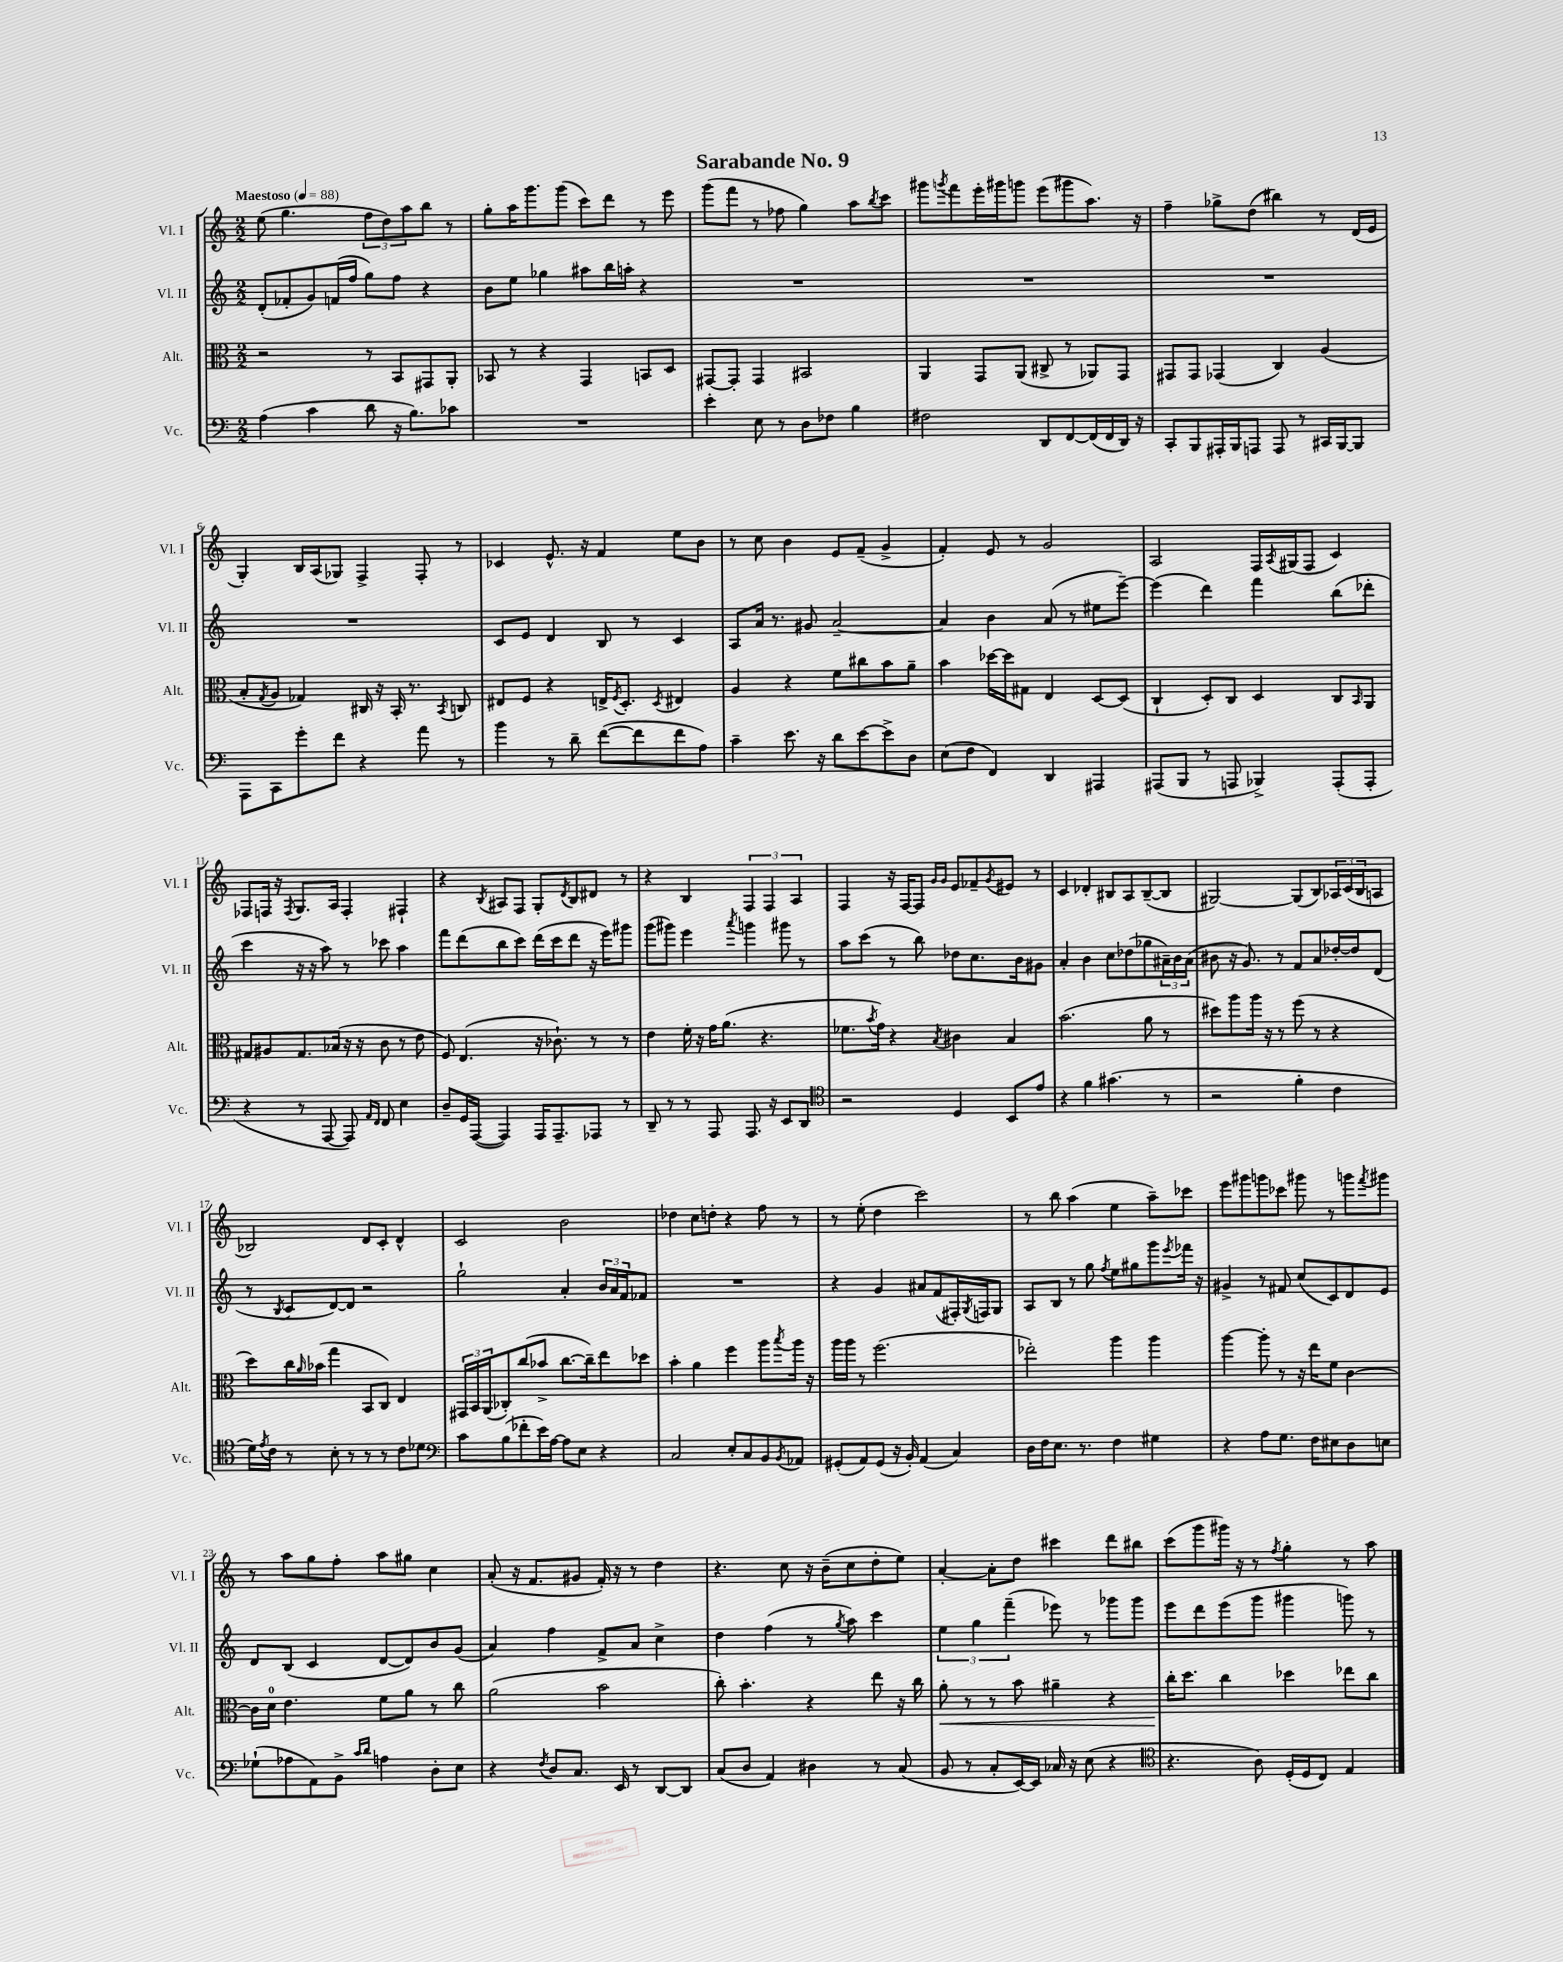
\header { title = "Sarabande No. 9" }
<<
\new StaffGroup <<
\new Staff = "s0" \with { instrumentName = "Vl. I" shortInstrumentName = "Vl. I" } {
    \clef treble \key c \major \numericTimeSignature \time 2/2 \tempo "Maestoso" 4 = 88
    e''8( g''4. \tuplet 3/2 { f''8 d''8) a''8 } b''8 r8 |
    g''8-. a''16 g'''8. g'''8( c'''8) d'''8 r8 e'''8 |
    g'''8( f'''8 r8 fes''8 g''4) a''8 \acciaccatura { b''8 } c'''8 |
    gis'''8 \acciaccatura { g'''8 } f'''8 e'''16-. gis'''16 g'''8 e'''8( gis'''8 a''8.) r16 |
    f''4-- ges''8-> d''8( bis''4) r8 d'16( e'16 |
    g4-.) b16 a16( ges8) f4-> f8-. r8 |
    ces'4 e'8.-^ r16 f'4 e''8 b'8 |
    r8 c''8 b'4 e'8 f'8--( g'4-> |
    f'4-.) e'8 r8 g'2 |
    a2 f16 \acciaccatura { a8 } gis16( f8 c'4) |
    fes8 f16 r16 \acciaccatura { f8 } g8. a16 f4-. fis4-! |
    r4 \acciaccatura { b8 } ais8 f8 g8-. \acciaccatura { d'8 } b8 dis'8 r8 |
    r4 b4 \tuplet 3/2 { f4 f4 a4 } |
    f4 r16 f16~ f8 \grace { g'16 g'16 } e'8 fes'8-- \acciaccatura { g'8 } eis'8 r8 |
    c'4 des'4-. bis8 a8 bis8~--( bis8 |
    gis2~) gis8( b8) \tuplet 3/2 { aes16 c'16( b16 } a8 |
    bes2) d'8 c'8-. d'4-^ |
    c'2 b'2 |
    des''4 c''8 d''8-. r4 f''8 r8 |
    r8 e''8-.( d''4 c'''2) |
    r8 b''8 a''4( e''4 a''8--) ces'''8 |
    e'''8 gis'''8 g'''8 ces'''8 gis'''8 r8 g'''8 \acciaccatura { f'''8 } gis'''8 |
    r8 a''8 g''8 f''8-. a''8 gis''8 c''4 |
    a'8-.( r16 f'8. gis'8 f'16-.) r16 r8 d''4 |
    r4. c''8 r16 b'16--( c''8 d''8-. e''8) |
    a'4~-. a'8-. d''8 cis'''4 d'''8 bis''8 |
    c'''8( g'''8 gis'''16) r16 r8 \acciaccatura { f''8 } g''4-. r8 a''8 \bar "|." |
}
\new Staff = "s1" \with { instrumentName = "Vl. II" shortInstrumentName = "Vl. II" } {
    \clef treble \key c \major \numericTimeSignature \time 2/2
    d'8-.( fes'8-. g'8) f'16( f''16 g''8) f''8 r4 |
    b'8 e''8 ges''4 ais''8 b''16 a''16-. r4 |
    R1 |
    R1 |
    R1 |
    R1 |
    c'8 e'8 d'4 b8 r8 c'4 |
    a8 a'16 r8. gis'8 a'2~-- |
    a'4 b'4 a'8( r8 eis''8 e'''8~--) |
    e'''4( d'''4) f'''4 b''8( des'''8-. |
    c'''4 r16 r16 a''8) r8 ces'''8 a''4 |
    f'''8 d'''8( b''8 c'''8) d'''16( c'''16 d'''8 r16 e'''16) gis'''8 |
    g'''8( gis'''8) e'''4 \acciaccatura { a'''8 } g'''4 gis'''8 r8 |
    a''8 c'''8( r8 b''8) des''8 c''8. b'16 gis'8 |
    a'4-. b'4 c''8 des''8( ges''8 \tuplet 3/2 { ais'16--) b'16 ais'16( } |
    bis'8 r16 g'8.) r8 f'8 a'8 des''16~-. des''16 d'8( |
    r8 \acciaccatura { b8 } c'8 d'8~) d'8 r2 |
    g''2-! a'4-. \tuplet 3/2 { b'16 a'16 f'16 } fes'8 |
    R1 |
    r4 g'4 ais'8 f'8( fis16-.) \acciaccatura { g8 } f16 g8 |
    a8 b8 r8 g''8 \acciaccatura { f''8 } e''8 gis''8 g'''8 \acciaccatura { e'''8 } fes'''16 r16 |
    gis'4-> r8 fis'8 c''8( c'8) d'8 e'8 |
    d'8 b8( c'4 d'8~ d'8) b'8 g'8( |
    a'4) f''4 f'8-> a'8 c''4-> |
    d''4 f''4( r8 \acciaccatura { g''8 } a''8) c'''4 |
    \tuplet 3/2 { e''4 g''4 f'''4--( } ees'''8) r8 ges'''8 ges'''8 |
    e'''8 d'''8 e'''8( g'''8 gis'''4 g'''8) r8 \bar "|." |
}
\new Staff = "s2" \with { instrumentName = "Alt." shortInstrumentName = "Alt." } {
    \clef alto \key c \major \numericTimeSignature \time 2/2
    r2 r8 b,8 gis,8 a,8-. |
    bes,8 r8 r4 g,4 b,8 d8 |
    gis,8~ gis,8-. gis,4 bis,2 |
    a,4 g,8 a,8( cis8-> r8 aes,8) g,8 |
    gis,8 gis,8 ges,4( c4) a4( |
    b8-. \acciaccatura { g8 } a8 ges4) cis16 r16 b,16-. r8. \acciaccatura { b,8 } c8 |
    eis8 f8 r4 e16-> \acciaccatura { f8 } d8.-. \acciaccatura { d8 } eis4 |
    a4 r4 f'8 cis''8 b'8 a'8-- |
    b'4 des''16~ des''16 gis8 e4 d8~ d8( |
    c4-! d8-.) c8 d4 c8 \grace { b,16 } a,8 |
    gis8 ais8 gis8. bes16( r16 r16 c'8 r8 e'8 |
    f8) e4.( r16 ces'8.-!) r8 r8 |
    e'4 f'16-. r16 g'16 a'8.( r4. |
    fes'8. \acciaccatura { b'8 } g'16) r4 \acciaccatura { b8 } cis'4 b4 |
    b'2.( a'8 r8 |
    dis''8) a''8 a''16 r16 r8 f''8( r8 r4 |
    d''8) c''16 \grace { a'16 } bes'16( g''4 b,8 c8) e4 |
    \tuplet 3/2 { gis,16 b,16 a,16( } ces8-.) c''8( bes'8-> c''8.~ c''16--) e''8 des''8 |
    b'4-. a'4 f''4 a''8 \acciaccatura { b''8 } a''16 r16 |
    a''16 a''16 r8 f''2.( |
    ees''2-.) a''4 a''4 |
    a''4~ a''8-. r8 r16 e''16 f'8 c'4~ |
    c'16 d'16-0 e'4. f'8 a'8 r8 c''8 |
    a'2( b'2 |
    c''8-.) b'4.-. r4 e''8 r16 c''16 |
    a'8-.\< r8 r8 b'8 ais'4-- r4 |
    c''16-.\! d''8. c''4 des''4 ees''8 c''8 \bar "|." |
}
\new Staff = "s3" \with { instrumentName = "Vc." shortInstrumentName = "Vc." } {
    \clef bass \key c \major \numericTimeSignature \time 2/2
    a4( c'4 d'8 r16 b8.) ces'8 |
    R1 |
    e'4-. e8 r8 d8 fes8 b4 |
    fis2 d,8 f,8~ f,16( f,16 d,16) r16 |
    c,8-. b,,8 ais,,16-. b,,16 a,,8 a,,8 r8 cis,16 b,,16~ b,,8 |
    a,,8 c,8 g'8-. f'8 r4 a'8 r8 |
    b'4 r8 d'8-- f'8~( f'8 f'8 a8) |
    c'4-- e'8. r16 d'8 e'8~ e'8-> d8 |
    e8( f8 f,4) d,4 ais,,4 |
    ais,,8( b,,8 r8 a,,8 bes,,4->) a,,8-.( a,,8-. |
    r4 r8 a,,8~ a,,8) \grace { a,16 f,16 } f,8 e4 |
    d8-- g,16 a,,16~( a,,4) a,,16 a,,8.-- aes,,8 r8 |
    d,8-- r8 r8 a,,8 a,,8. r16 e,8 d,8 |
    \clef tenor r2 d4 b,8 e'8 |
    r4 f'4 gis'4.( r8 |
    r2 f'4-. c'4 |
    d'16) \acciaccatura { e'8 } c'16 r8 b8-. r8 r8 r8 c'8 des'8 |
    \clef bass c'8 b8( fes'8-. e'16) a16~ a8 e8 r4 |
    c2 e8-. c8 b,8 \acciaccatura { b,8 } aes,8 |
    gis,8-.( a,8) gis,8( r16 b,16-.) a,4( c4) |
    d16 f16 e8. r8. f4 gis4 |
    r4 a8 g8. f16 eis8 d8 e8 |
    ges8-!( aes8 a,8) b,8-> \grace { c'16 d'16 } a4 d8-. e8 |
    r4 \acciaccatura { f8 } d8 c8. e,16 r8 d,8~ d,8 |
    c8( d8 a,4) dis4 r8 c8( |
    b,8 r8 c8-. e,16~) e,16 ces16 r16 e8( r4 |
    \clef tenor r4. a8) d16-.( d16 c8) e4 \bar "|." |
}
>>
>>
